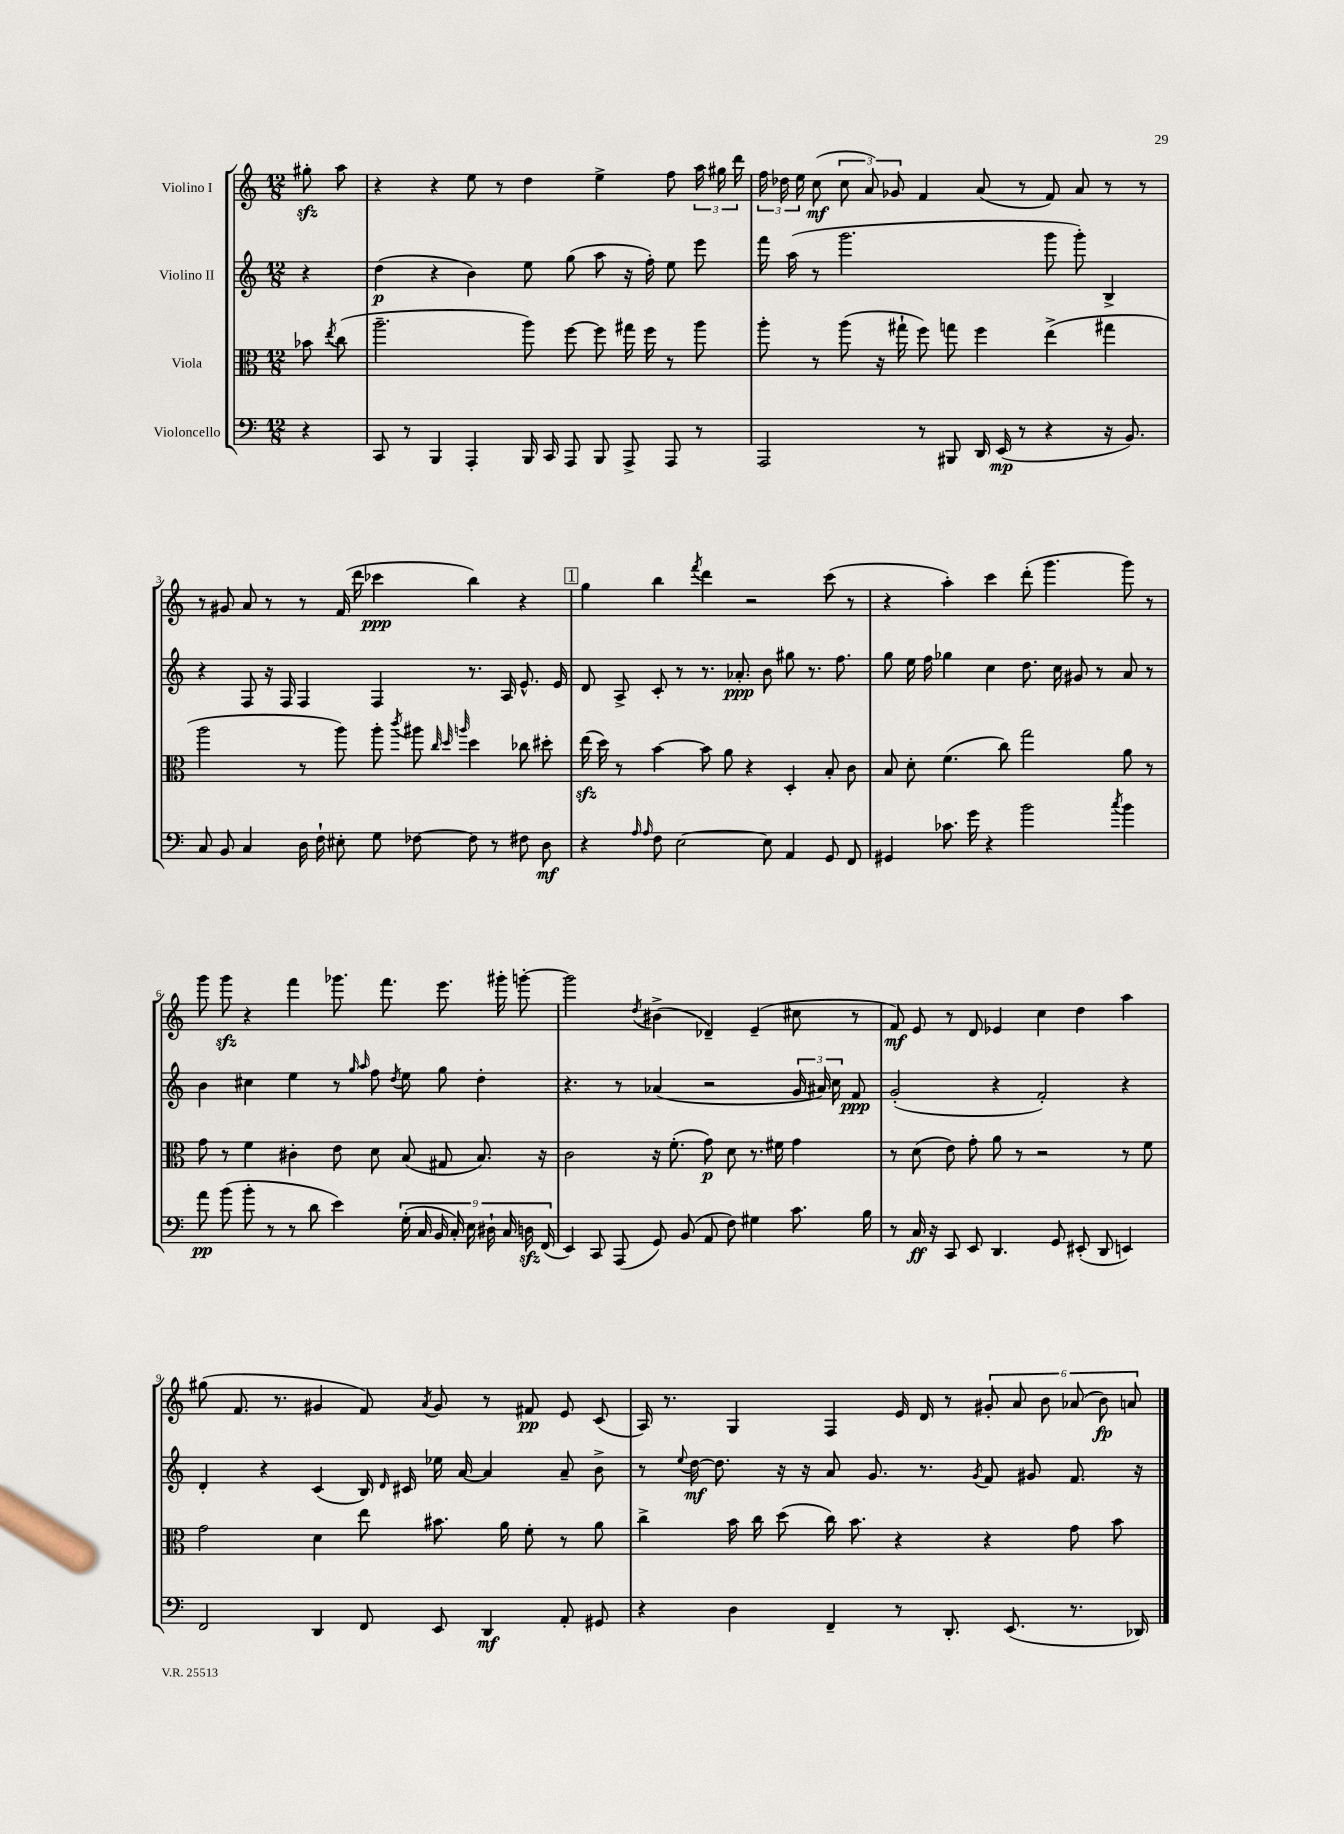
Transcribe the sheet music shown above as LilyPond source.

<<
\new StaffGroup <<
\new Staff = "s0" \with { instrumentName = "Violino I" } {
    \clef treble \key c \major \numericTimeSignature \time 12/8 \partial 4
    \autoBeamOff gis''8-.\sfz a''8 |
    r4 r4 e''8 r8 d''4 e''4-> f''8 \tuplet 3/2 { a''16 gis''16 d'''16 } |
    \tuplet 3/2 { f''16 des''16 e''16 } c''8\mf( \tuplet 3/2 { c''8 a'8) ges'8 } f'4 a'8( r8 f'8) a'8 r8 r8 |
    r8 gis'8 a'8 r8 r8 f'16( d'''16 ces'''4\ppp b''4) r4 |
    \mark \markup { \box "1" } g''4 b''4 \acciaccatura { f'''8 } d'''4 r2 c'''8( r8 |
    r4 a''4-.) c'''4 d'''8-.( g'''4. g'''8) r8 |
    g'''8 g'''8\sfz r4 f'''4 ges'''8. f'''8. e'''8. gis'''16-. g'''8~-. |
    g'''2 \acciaccatura { d''8 } bis'4->( des'4--) e'4--( cis''8 r8 |
    f'8\mf) e'8 r8 d'8 ees'4 c''4 d''4 a''4 |
    gis''8( f'8. r8. gis'4 f'8) \acciaccatura { a'8 } gis'8 r8 fis'8\pp e'8 c'8( |
    a16) r8. g4 f4 e'16 d'16 r8 \tuplet 6/4 { gis'8-. a'8 b'8 aes'8( b'8\fp) a'8 } \bar "|." |
}
\new Staff = "s1" \with { instrumentName = "Violino II" } {
    \clef treble \key c \major \numericTimeSignature \time 12/8 \partial 4
    \autoBeamOff r4 |
    d''4\p( r4 b'4) e''8 g''8( a''8 r16 f''16-.) e''8 e'''8 |
    f'''16 a''16( r8 g'''2. g'''8 g'''8-.) b4-> |
    r4 f8 r16 f16 f4 f4 r8. a16 e'8.-^ e'16 |
    \mark \markup { \box "1" } d'8 a8-> c'8-. r8 r8. aes'8.-.\ppp b'8 gis''8 r8. f''8. |
    g''8 e''16 f''16 ges''4 c''4 d''8. c''16 gis'8 r8 a'8 r8 |
    b'4 cis''4 e''4 r8 \grace { g''16 a''16 } f''8 \acciaccatura { d''8 } e''8 g''8 d''4-. |
    r4. r8 aes'4( r2 \tuplet 3/2 { g'16 ais'16) c''16 } f'8\ppp |
    g'2-.( r4 f'2-.) r4 |
    d'4-. r4 c'4( b16) \grace { d'16 } cis'16 ees''16 a'16~ a'4 a'8-- b'8-> |
    r8 \appoggiatura { e''8 } d''16~\mf d''8. r16 r16 a'8 g'8. r8. \acciaccatura { g'8 } f'8 gis'8 f'8. r16 \bar "|." |
}
\new Staff = "s2" \with { instrumentName = "Viola" } {
    \clef alto \key c \major \numericTimeSignature \time 12/8 \partial 4
    \autoBeamOff bes'8 \acciaccatura { e''8 } c''8( |
    a''2.-- a''8) f''8~ f''8 gis''16 f''16 r8 a''8 |
    a''8-. r8 a''8( r16 gis''16-! f''8) g''8 f''4 e''4->( gis''4 |
    a''2 r8 a''8) a''8-. \acciaccatura { c'''8 } ais''8 \grace { c''32 d''32 a''32 } d''4 ces''8 dis''8-. |
    \mark \markup { \box "1" } e''16\sfz( d''16) r8 b'4~ b'8 a'8 r4 d4-. b8-. c'8 |
    b8 d'8-. f'4.( c''8) g''2 a'8 r8 |
    g'8 r8 f'4 cis'4-. e'8 d'8 b8( gis8 b8.) r16 |
    c'2 r16 f'8.-.( g'8\p) d'8 r8. fis'16 g'4 |
    r8 d'8( e'8) g'8-. a'8 r8 r2 r8 f'8 |
    g'2 d'4 e''8 bis'8. a'16 f'8-. r8 a'8 |
    c''4-> b'16 c''16 d''8( c''16) b'8. r4 r4 g'8 b'8 \bar "|." |
}
\new Staff = "s3" \with { instrumentName = "Violoncello" } {
    \clef bass \key c \major \numericTimeSignature \time 12/8 \partial 4
    \autoBeamOff r4 |
    c,8 r8 b,,4 a,,4-. b,,16 c,16 a,,8 b,,8 a,,8-> a,,8 r8 |
    a,,2 r8 bis,,8 d,16 e,16\mp( r8 r4 r16 b,8.) |
    c8 b,8 c4 d16 f16-! eis8-. g8 fes8~ fes8 r8 fis8 d8\mf |
    \mark \markup { \box "1" } r4 \grace { a16 a16 } f8 e2~ e8 a,4 g,8 f,8 |
    gis,4 ces'8. g'16 r4 b'2 \acciaccatura { c''8 } b'4 |
    a'8\pp b'8( b'8-. r8 r8 d'8 e'4) \tuplet 9/8 { g16-.( c16 b,16 c16-.) e16 dis16-! c16 d16\sfz f,16( } |
    e,4) c,8 a,,8( g,8) b,8( a,8 f8) gis4 c'8. b16 |
    r8 c16\ff r16 c,8 e,8 d,4. g,8 eis,8-.( d,8 e,4) |
    f,2 d,4 f,8 e,8 d,4\mf a,8-. gis,8 |
    r4 d4 f,4-- r8 d,8.-. e,8.( r8. des,16) \bar "|." |
}
>>
>>
